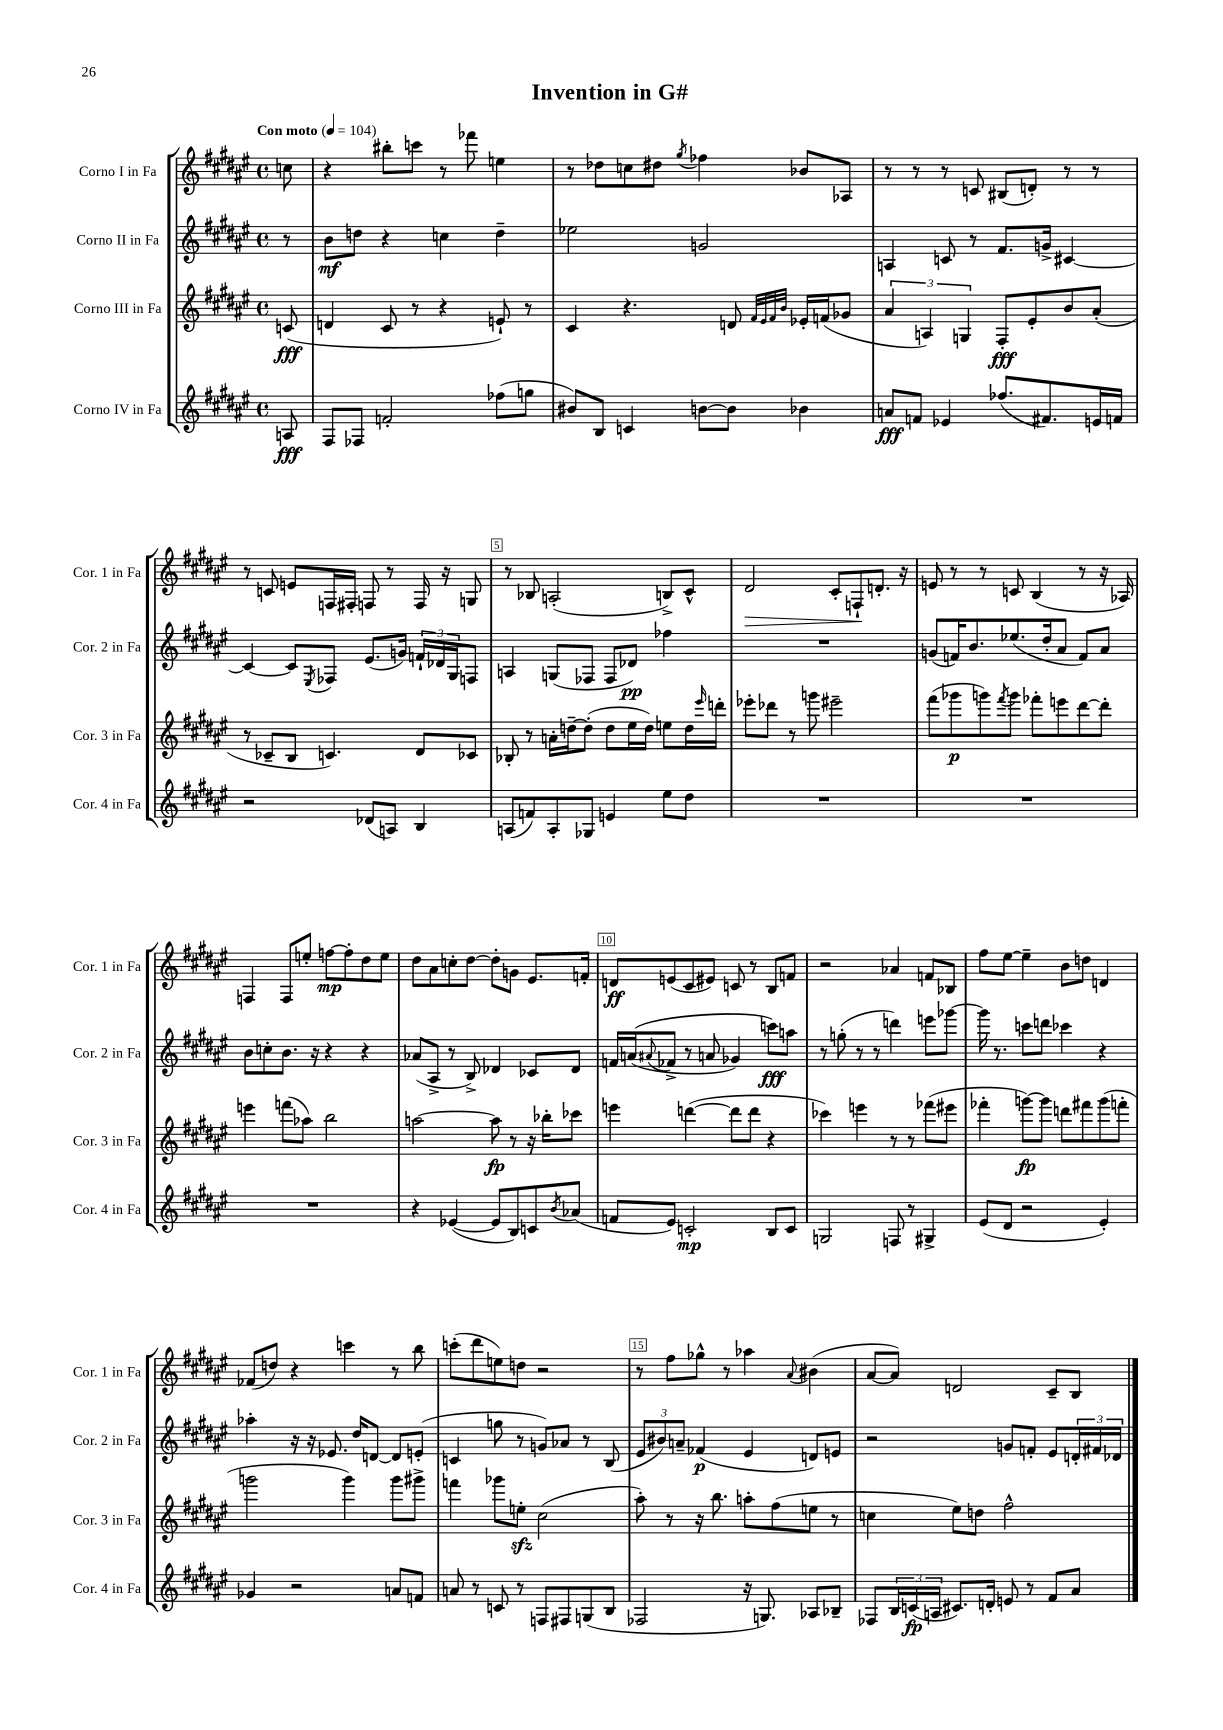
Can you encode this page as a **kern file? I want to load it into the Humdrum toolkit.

**kern	**kern	**kern	**kern
*staff4	*staff3	*staff2	*staff1
*clefG2	*clefG2	*clefG2	*clefG2
*k[f#c#g#d#a#e#]	*k[f#c#g#d#a#e#]	*k[f#c#g#d#a#e#]	*k[f#c#g#d#a#e#]
*M4/4	*M4/4	*M4/4	*M4/4
*met(c)	*met(c)	*met(c)	*met(c)
*MM104	*MM104	*MM104	*MM104
8A	(8c	8r	8cc
=	=	=	=
8F#	4d	8b	4r
8F-	.	8dd	.
2f'	8c#	4r	8bb#'
.	8r	.	8ccc
.	4r	4cc	8r
.	.	.	8fff-
(8ff-	8e`)	4dd~	4ee
8gg	8r	.	.
=	=	=	=
8b#)	4c#	2ee-	8r
8B	.	.	8dd-
4c	4.r	.	8cc
.	.	.	8dd#
.	.	.	8qgg#
[8b	.	2g	4ff-
8b]	8d	.	.
.	32qqf#	.	.
.	32qqe#	.	.
.	32qqf#	.	.
.	32qqb	.	.
4b-	16e-'	.	8b-
.	(16f	.	.
.	8g-	.	8A-
=	=	=	=
8a	6a#	4A	8r
8f	.	.	8r
.	6A)	.	.
4e-	.	8c	8r
.	6G	.	.
.	.	8r	8c
(8.ff-	8F#'	8.f#	(8B#
.	8e#'	.	8d')
8.f#)	.	16g^	.
.	8b	[4c#	8r
16e	(8a#'	.	8r
16f	.	.	.
=	=	=	=
2r	8r	4c#_	8r
.	8c-~	.	8c
.	8B	8c#]	8e
.	.	8qE#	.
.	4.c)	8F-	16F
.	.	.	16F#'
(8d-	.	(8.e#	8F
8A)	.	.	8r
.	.	16g)	.
4B	8d#	24f`	16F
.	.	24d-	.
.	.	.	16r
.	.	24G#	.
.	8c-	8F	8G
=	=	=	=
(8A	8B-'	4A	8r
8f)	8r	.	8B-
8A'	16a'	(8G	(2A'
.	[16dd~	.	.
8G-	(8dd']	8F-	.
4e	8dd	8F-	.
.	16ee#	8d-)	.
.	16dd)	.	.
8ee#	8ee	4ff-	8B^)
8dd#	16dd	.	8c#^^
.	16qqeee#	.	.
.	16ddd'	.	.
=	=	=	=
1r	8eee-'	1r	2d#
.	8ddd-	.	.
.	8r	.	.
.	8ggg	.	.
.	2eee#~	.	8c#'
.	.	.	8F`
.	.	.	8.d'
.	.	.	16r
=	=	=	=
1r	(8fff#	(8g	8e
.	8ggg-	16f)	8r
.	.	8.b	.
.	8ggg)	.	8r
.	8qfff#	.	.
.	8ggg	(8.ee-	8c
.	8fff-'	.	(4B
.	.	16dd#'	.
.	8eee	8a#	.
.	[8ddd#	8f)	8r
.	8ddd#']	8a#	16r
.	.	.	16A-)
=	=	=	=
1r	4eee	8b	4F
.	.	8cc'	.
.	(8fff	8.b	8F
.	8aa-)	.	8ee'
.	.	16r	.
.	2bb	4r	[8ff
.	.	.	8ff']
.	.	4r	8dd#
.	.	.	8ee
=	=	=	=
4r	[2aa	(8a-	8dd#
.	.	8A#^	8a#
([4e-	.	8r	8cc'
.	.	8B^)	[8dd#
8e-]	8aa]	4d-	8dd#']
8B)	8r	.	8g
8c	16r	8c-	8.e#
.	16bb-'	.	.
8qb	.	.	.
(8a-	8ccc-	8d-	.
.	.	.	16f'
=	=	=	=
8f	4eee	16f	8d
.	.	&((16a	.
.	.	8qqa#	.
8e#)	.	8f-^	(8e
2c'	([4ddd	8r	8c#
.	.	8a	8e#)
.	8ddd]	4g-)	8c
.	8ddd	.	8r
8B	4r	8ccc&)	8B
8c	.	8aa	8f
=	=	=	=
2G	4ccc-)	8r	2r
.	.	(8gg'	.
.	4eee	8r	.
.	.	8r	.
8F	8r	4ddd)	4a-
8r	8r	.	.
4G#^	(8fff-	8eee	8f
.	8eee#	[8ggg-	8B-
=	=	=	=
(8e#	4fff-'	16ggg-]	8ff#
.	.	8.r	.
8d#	.	.	[8ee#
2r	[8ggg)	8ccc	4ee#~]
.	8ggg]	8ddd	.
.	8ddd	4ccc-	8b
.	8fff#	.	8dd
4e#')	(8ggg	4r	4d
.	8fff'	.	.
=	=	=	=
4g-	2ggg	4aa-'	(8f-
.	.	.	8dd)
2r	.	16r	4r
.	.	16r	.
.	.	8.e-	.
.	4ggg)	.	4ccc
.	.	16dd#	.
.	.	[8d	.
8a	8ggg	8d]	8r
8f	8ggg#^	(8e'	8bb
=	=	=	=
8a	4fff	4c	(8ccc'
8r	.	.	8ddd#
8c	8ggg-	8gg	8ee)
8r	8ee'	8r	8dd
8F	(2cc#	8g)	2r
8F#	.	8a-	.
(8G	.	8r	.
8B	.	(8B	.
=	=	=	=
2F-	8aa#')	12e#	8r
.	.	12b#)	.
.	8r	.	8ff#
.	.	12a~	.
.	16r	(4f-	8gg-^^
.	8.bb	.	.
.	.	.	8r
16r	8aa'	4e#	4aa-
8.G)	.	.	.
.	(8ff#	.	.
.	.	.	8qqa#
8A-	8ee	8d)	(4b#
8B-~	8r	8e	.
=	=	=	=
8F-	4cc	2r	[8a#
24B	.	.	8a#])
(24c	.	.	.
24A	.	.	.
8.c#)	8ee#)	.	2d
.	8dd	.	.
16d'	.	.	.
8e	2ff#^^	8g	.
8r	.	8f'	.
8f#	.	8e#	8c#~
8a#	.	24d'	8B
.	.	24f#	.
.	.	24d-	.
==	==	==	==
*-	*-	*-	*-
